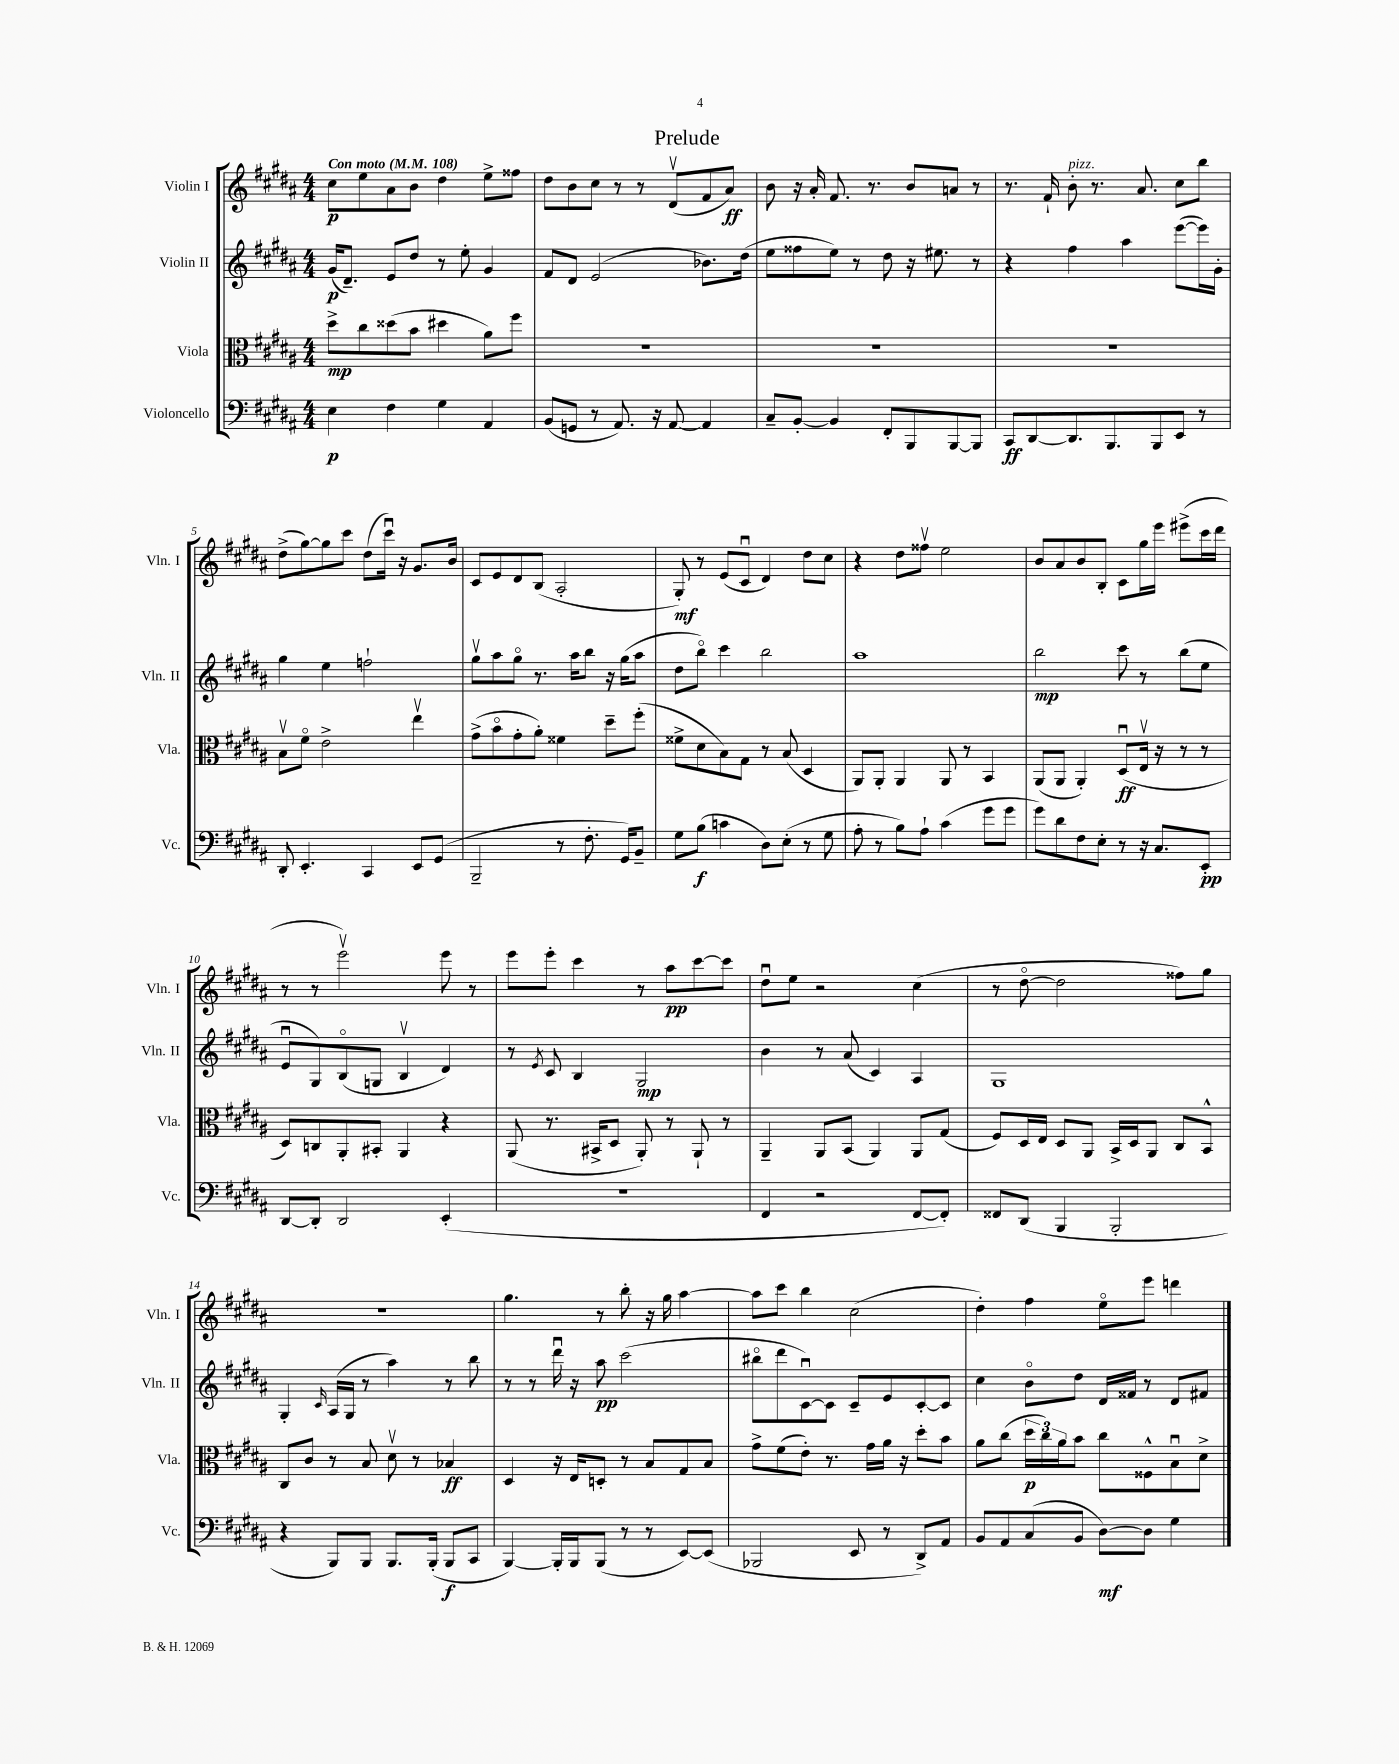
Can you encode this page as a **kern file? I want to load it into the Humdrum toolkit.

**kern	**dynam	**kern	**dynam	**kern	**dynam	**kern	**dynam
*part4	*part4	*part3	*part3	*part2	*part2	*part1	*part1
*staff4	*staff4	*staff3	*staff3	*staff2	*staff2	*staff1	*staff1
*I"Violoncello	*	*I"Viola	*	*I"Violin II	*	*I"Violin I	*
*I'Vc.	*	*I'Vla.	*	*I'Vln. II	*	*I'Vln. I	*
*clefF4	*	*clefC3	*	*clefG2	*	*clefG2	*
*k[f#c#g#d#a#]	*	*k[f#c#g#d#a#]	*	*k[f#c#g#d#a#]	*	*k[f#c#g#d#a#]	*
*M4/4	*	*M4/4	*	*M4/4	*	*M4/4	*
*MM108	*	*MM108	*	*MM108	*	*MM108	*
=1	=1	=1	=1	=1	=1	=1	=1
!	!	!	!	!	!	!LO:TX:a:B:t=Con moto	!
4E\	p	8dd#^\L	mp	(16g#/KL	p	8cc#\L	p
.	.	.	.	8.d#~/J)	.	.	.
.	.	8cc#\	.	.	.	8ee\	.
4F#\	.	(8dd##X\	.	8e/L	.	8a#\	.
.	.	8b\J	.	8dd#/J	.	8b\J	.
4G#\	.	4dd#X\	.	8r	.	4dd#\	.
.	.	.	.	8ee'\	.	.	.
4AA#/	.	8a#\L)	.	4g#/	.	8ee^\L	.
.	.	8ff#\J	.	.	.	8ff##X\J	.
=2	=2	=2	=2	=2	=2	=2	=2
(8BB/L	.	1r	.	8f#/L	.	8dd#\L	.
8GGn/J	.	.	.	8d#/J	.	8b\	.
8r	.	.	.	(2e/	.	8cc#\J	.
8.AA#/)	.	.	.	.	.	8r	.
.	.	.	.	.	.	8r	.
16r	.	.	.	.	.	.	.
[8AA#/	.	.	.	.	.	(8d#v/L	.
4AA#/]	.	.	.	8.b-X\L)	.	8f#/	.
.	.	.	.	.	.	8a#/J)	ff
.	.	.	.	(16dd#\Jk	.	.	.
=3	=3	=3	=3	=3	=3	=3	=3
8C#~/L	.	1r	.	8ee\L	.	8b\	.
[8BB'/J	.	.	.	8ff##X\	.	16r	.
.	.	.	.	.	.	16a#'/	.
4BB/]	.	.	.	8ee\J)	.	8.f#/	.
.	.	.	.	8r	.	.	.
.	.	.	.	.	.	8.r	.
8FF#'/L	.	.	.	8dd#\	.	.	.
8BBB/	.	.	.	16r	.	8b/L	.
.	.	.	.	8.ee#X\	.	.	.
[8BBB/	.	.	.	.	.	8an/J	.
8BBB/J]	.	.	.	8r	.	8r	.
=4	=4	=4	=4	=4	=4	=4	=4
8CC#/L	ff	1r	.	4r	.	8.r	.
[8DD#/	.	.	.	.	.	.	.
.	.	.	.	.	.	16f#`/	.
!	!	!	!	!	!	!LO:TX:a:i:t=pizz.	!
8.DD#/]	.	.	.	4ff#\	.	8b'\	.
.	.	.	.	.	.	8.r	.
8.BBB/	.	.	.	.	.	.	.
.	.	.	.	4aa#\	.	.	.
.	.	.	.	.	.	8.a#/	.
8BBB/	.	.	.	.	.	.	.
8EE/J	.	.	.	([8eee\L	.	8cc#\L	.
8r	.	.	.	16eee\L])	.	8bb\J	.
.	.	.	.	16g#'\JJ	.	.	.
!!LO:LB:g=z
=5	=5	=5	=5	=5	=5	=5	=5
8DD#'/	.	8Bv\L	.	4gg#\	.	(8dd#^\L	.
4.EE'/	.	8f#\J	.	.	.	[8gg#\)	.
.	.	2e^\	.	4ee\	.	8gg#\]	.
.	.	.	.	.	.	8ccc#\J	.
4CC#/	.	.	.	2ffn`\	.	(8dd#\L	.
.	.	.	.	.	.	16ccc#u\Jk)	.
.	.	.	.	.	.	16r	.
8EE/L	.	4eev\	.	.	.	8.g#/L	.
(8GG#/J	.	.	.	.	.	.	.
.	.	.	.	.	.	16b/Jk	.
=6	=6	=6	=6	=6	=6	=6	=6
2BBB~/	.	(8g#^\L	.	8gg#v\L	.	8c#/L	.
.	.	8b\	.	8aa#\	.	8e/	.
.	.	8g#'\	.	8gg#\J	.	8d#/	.
.	.	8a#'\J)	.	8.r	.	(8B/J	.
8r	.	4f##X\	.	.	.	2A#'/	.
.	.	.	.	16aa#\KL	.	.	.
8.F#'\	.	.	.	8bb\J	.	.	.
.	.	8dd#~\L	.	16r	.	.	.
16GG#/KL)	.	.	.	(16gg#\KL	.	.	.
8BB~/J	.	(8ff#'\J	.	8aa#\J	.	.	.
=7	=7	=7	=7	=7	=7	=7	=7
8G#\L	.	8f##X^\L	.	8dd#\L	.	8G#'/)	mf
(8B\J	f	8d#\	.	8bb\J)	.	8r	.
4cn\	.	8B\)	.	4ccc#\	.	(8e/L	.
.	.	8G#\J	.	.	.	8c#u/J	.
8D#\L)	.	8r	.	2bb\	.	4d#/)	.
(8E'\J	.	(8B/	.	.	.	.	.
8r	.	4D#/	.	.	.	8dd#\L	.
8G#\	.	.	.	.	.	8cc#\J	.
=8	=8	=8	=8	=8	=8	=8	=8
8A#'\	.	8AA#/L)	.	1aa#	.	4r	.
8r	.	8AA#'/J	.	.	.	.	.
8B\L)	.	4AA#/	.	.	.	8dd#\L	.
8A#`\J	.	.	.	.	.	8ff##Xv\J	.
(4c#\	.	8AA#/	.	.	.	2ee\	.
.	.	8r	.	.	.	.	.
8g#\L	.	4BB/	.	.	.	.	.
8g#\J	.	.	.	.	.	.	.
=9	=9	=9	=9	=9	=9	=9	=9
8g#\L)	.	(8AA#/L	.	2bb\	mp	8b/L	.
8d#\	.	8AA#/J	.	.	.	8a#/	.
8F#\	.	4AA#'/)	.	.	.	8b/	.
8E'\J	.	.	.	.	.	8B'/J	.
8r	.	(8D#u/L	ff	8ccc#\	.	8c#\L	.
16r	.	16Ev/Jk	.	8r	.	16gg#\L	.
8.C#/L	.	16r	.	.	.	16eee\JJ	.
.	.	8r	.	(8bb\L	.	(8eee#X^\L	.
8EE'/J	pp	8r	.	8ee\J	.	16ccc#\L	.
.	.	.	.	.	.	16ddd#\JJ	.
!!LO:LB:g=z
=10	=10	=10	=10	=10	=10	=10	=10
[8DD#/L	.	8D#/L)	.	8eu/L	.	8r	.
8DD#'/J]	.	8Cn/	.	8G#/)	.	8r	.
2DD#/	.	8AA#'/	.	(8B/	.	2eeev\)	.
.	.	8BB#X'/J	.	8Gn/J	.	.	.
.	.	4AA#/	.	4Bv/	.	.	.
(4EE'/	.	4r	.	4d#/)	.	8eee\	.
.	.	.	.	.	.	8r	.
=11	=11	=11	=11	=11	=11	=11	=11
1r	.	(8AA#/	.	8r	.	8eee\L	.
.	.	.	.	8qe/	.	.	.
.	.	8.r	.	8c#/	.	8eee'\J	.
.	.	.	.	4B/	.	4ccc#\	.
.	.	16BB#X^/KL	.	.	.	.	.
.	.	8D#/J	.	.	.	.	.
.	.	8AA#'/)	.	2G#/	mp	8r	.
.	.	8r	.	.	.	8aa#\L	pp
.	.	8AA#`/	.	.	.	[8ccc#\	.
.	.	8r	.	.	.	8ccc#\J]	.
=12	=12	=12	=12	=12	=12	=12	=12
4FF#/	.	4AA#~/	.	4b\	.	8dd#u\L	.
.	.	.	.	.	.	8ee\J	.
2r	.	8AA#/L	.	8r	.	2r	.
.	.	(8BB/J	.	(8a#/	.	.	.
.	.	4AA#/)	.	4c#/)	.	.	.
[8FF#/L	.	8AA#/L	.	4A#/	.	(4cc#\	.
8FF#'/J])	.	(8G#/J	.	.	.	.	.
=13	=13	=13	=13	=13	=13	=13	=13
8FF##X/L	.	8F#/L)	.	1G#	.	8r	.
(8DD#/J	.	16D#/L	.	.	.	[8dd#\	.
.	.	16E/JJ	.	.	.	.	.
4BBB/	.	8D#/L	.	.	.	2dd#\]	.
.	.	8AA#/J	.	.	.	.	.
2BBB'/	.	16BB^/LL	.	.	.	.	.
.	.	16D#/J	.	.	.	.	.
.	.	8AA#/J	.	.	.	.	.
.	.	8C#/L	.	.	.	8ff##X\L)	.
.	.	8BB^^/J	.	.	.	8gg#\J	.
!!LO:LB:g=z
=14	=14	=14	=14	=14	=14	=14	=14
4r	.	8C#/L	.	4G#'/	.	1r	.
.	.	8c#/J	.	.	.	.	.
.	.	.	.	16qqc#/	.	.	.
8BBB/L)	.	8r	.	(16A#/LL	.	.	.
.	.	.	.	16G#/JJ	.	.	.
8BBB/J	.	8B/	.	8r	.	.	.
8.BBB/L	.	8d#v\	.	4aa#\)	.	.	.
.	.	8r	.	.	.	.	.
(16BBB'/Jk	.	.	.	.	.	.	.
8BBB/L	f	4B-X/	ff	8r	.	.	.
8CC#/J	.	.	.	8bb\	.	.	.
=15	=15	=15	=15	=15	=15	=15	=15
[4BBB/)	.	4D#/	.	8r	.	4.gg#\	.
.	.	.	.	8r	.	.	.
16BBB'/LL]	.	16r	.	16ddd#u\	.	.	.
16BBB/J	.	16E/KL	.	16r	.	.	.
(8BBB/J	.	8Dn'/J	.	8aa#\	pp	8r	.
8r	.	8r	.	(2ccc#\	.	8bb'\	.
8r	.	8B/L	.	.	.	16r	.
.	.	.	.	.	.	16gg#\	.
[8EE/L)	.	8G#/	.	.	.	[4aa#\	.
(8EE/J]	.	8B/J	.	.	.	.	.
=16	=16	=16	=16	=16	=16	=16	=16
2BBB-X/	.	8g#^\L	.	8bb#X\L	.	8aa#\L]	.
.	.	(8f#\	.	8ddd#\	.	8ccc#\J	.
.	.	8e'\J)	.	[8c#u\)	.	4bb\	.
.	.	8.r	.	8c#\J]	.	.	.
8EE/	.	.	.	8c#~/L	.	(2cc#\	.
.	.	16g#\LL	.	.	.	.	.
8r	.	16a#\JJ	.	8e/	.	.	.
.	.	16r	.	.	.	.	.
8DD#^/L)	.	8dd#'\L	.	[8c#'/	.	.	.
8AA#/J	.	8b\J	.	8c#/J]	.	.	.
=17	=17	=17	=17	=17	=17	=17	=17
8BB/L	.	8a#\L	.	4cc#\	.	4dd#'\)	.
8AA#/	.	(8cc#\J	.	.	.	.	.
(8C#/	.	24dd#\LL	p	8b\L	.	4ff#\	.
.	.	24cc#\)	.	.	.	.	.
.	.	24a#\J	.	.	.	.	.
8BB/J	.	8b\J	.	8dd#\J	.	.	.
[8D#\L)	mf	8cc#\L	.	16d#/LL	.	8ee\L	.
.	.	.	.	16f##X/JJ	.	.	.
8D#\J]	.	8F##X^^\	.	8r	.	8eee\J	.
4G#\	.	8Bu\	.	8d#/L	.	4dddn\	.
.	.	8d#^\J	.	8f#X/J	.	.	.
==	==	==	==	==	==	==	==
*-	*-	*-	*-	*-	*-	*-	*-
